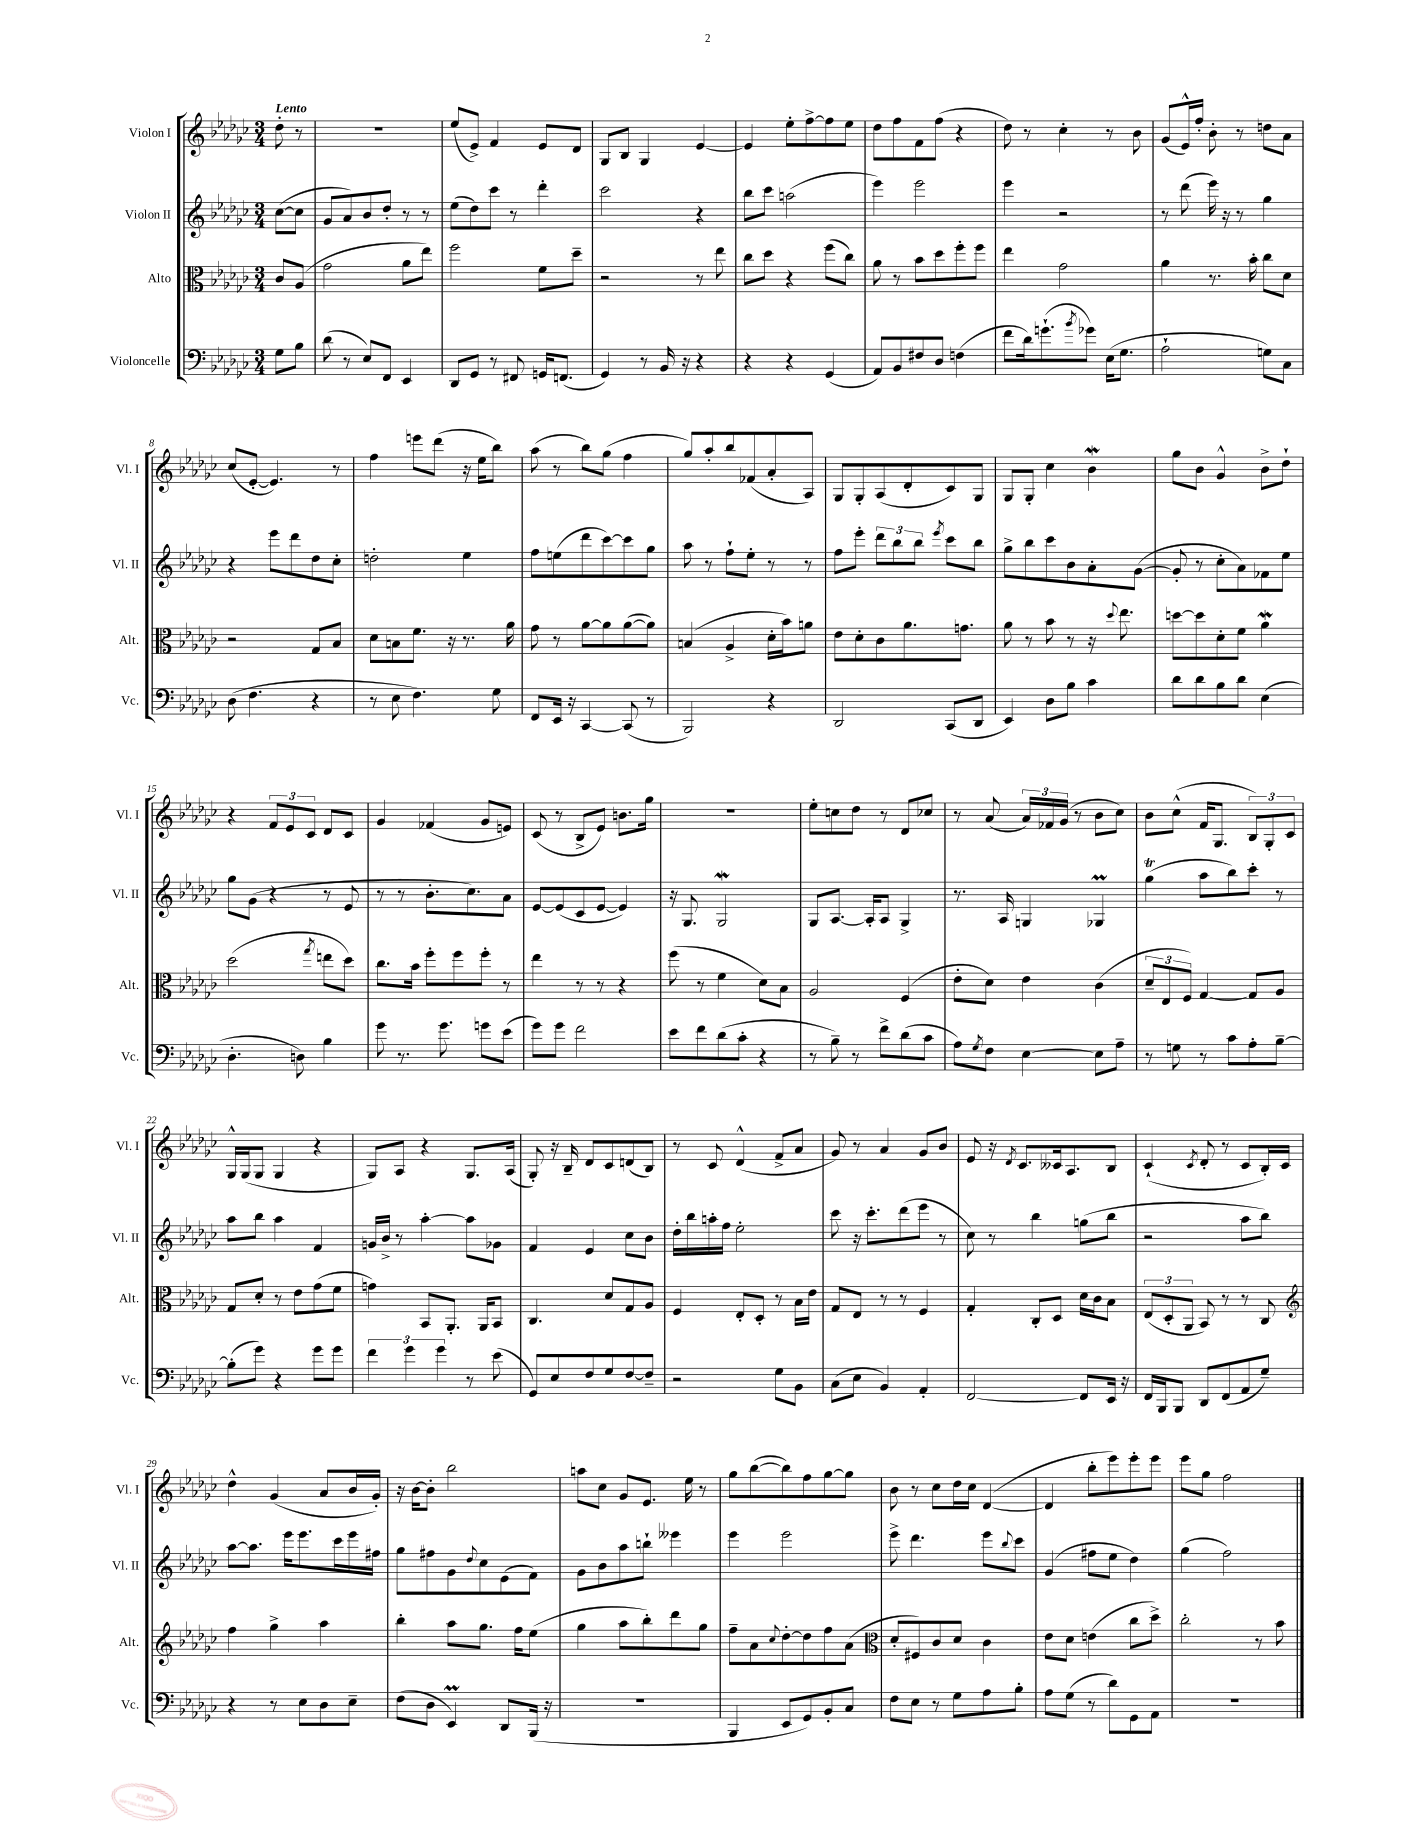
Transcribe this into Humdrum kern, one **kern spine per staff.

**kern	**kern	**kern	**kern
*staff4	*staff3	*staff2	*staff1
*clefF4	*clefC3	*clefG2	*clefG2
*k[b-e-a-d-g-c-]	*k[b-e-a-d-g-c-]	*k[b-e-a-d-g-c-]	*k[b-e-a-d-g-c-]
*M3/4	*M3/4	*M3/4	*M3/4
8G-	8c-	([8cc-	8dd-'
8B-	(8A-	8cc-]	8r
=	=	=	=
(8d-	2g-	8g-	2.r
8r	.	8a-)	.
8E-)	.	8b-	.
8FF	.	8dd-'	.
4EE-	8a-	8r	.
.	8ee-)	8r	.
=	=	=	=
8DD-	2ff	(8ee-	(8ee-
8GG-	.	8dd-)	8e-^)
8r	.	8ccc-	4f
8FF#	.	8r	.
16GG	8f	4ddd-'	8e-
(8.FF	.	.	.
.	8dd-~	.	8d-
=	=	=	=
4GG-)	2r	2ccc-	8G-
.	.	.	8B-
8r	.	.	4G-
16BB-	.	.	.
16r	.	.	.
4r	8r	4r	[4e-
.	8ee-	.	.
=	=	=	=
4r	8cc-	8bb-	4e-]
.	8dd-	8ccc-	.
4r	4r	(2aa	8ee-'
.	.	.	[8ff^
(4GG-	(8ff	.	8ff]
.	8cc-)	.	8ee-
=	=	=	=
8AA-)	8a-	4eee-)	8dd-
8BB-	8r	.	8ff
8F#	8b-	2eee-	8f
8D-	8dd-	.	(8ff
(4F	8ff'	.	4r
.	8ff	.	.
=	=	=	=
8f	4ee-	4eee-	8dd-)
16d-)	.	.	8r
(8.g`	.	.	.
.	2g-	2r	4cc-'
8qb-	.	.	.
8g-)	.	.	.
(16E-	.	.	8r
8.G-	.	.	.
.	.	.	8b-
=	=	=	=
2A-`	4a-	8r	(8g-
.	.	(8ddd-	16e-^^)
.	.	.	16ff'
.	8.r	16eee-)	8b-'
.	.	16r	.
.	.	8r	8r
.	16b-'	.	.
8G)	8cc-	4gg-	8dd
8C-	8d-	.	8a-
=	=	=	=
(8D-	2r	4r	(8cc-
4.F	.	.	[8e-'
.	.	8eee-	4.e-])
.	.	8ddd-	.
4r	8G-	8dd-	.
.	8B-	8cc-'	8r
=	=	=	=
8r	8d-	2dd'	4ff
8E-	8B	.	.
4.F)	8.f	.	8eee
.	.	.	(8ddd-
.	16r	.	.
.	8.r	4ee-	16r
.	.	.	16ee-
8G-	.	.	8bb-)
.	16a-	.	.
=	=	=	=
8FF	8g-	8ff	(8aa-
16EE-	8r	(8ee	8r
16r	.	.	.
[4CC-	[8a-	8ddd-	8bb-)
.	8a-]	[8ccc-)	(8gg-
(8CC-]	([8a-	8ccc-]	4ff
8r	8a-])	8gg-	.
=	=	=	=
2BBB-)	(4B	8aa-	8gg-)
.	.	8r	8aa-'
.	4A-^	8ff`	8bb-
.	.	8ee-'	(8f-
4r	16d-'	8r	8a-'
.	16b-)	.	.
.	8a	8r	8A-)
=	=	=	=
2DD-	8e-	8ff	8G-
.	8d-'	8eee-'	8G-'
.	8c-	12ddd-	(8A-
.	.	12bb-	.
.	8.a-	.	8d-'
.	.	12bb-	.
.	.	8qeee-	.
(8CC-	.	8ccc-	8c-)
.	8.g	.	.
8DD-	.	8bb-	8G-
=	=	=	=
4EE-)	8a-	8gg-^	8G-
.	8r	8bb-	8G-'
8D-	8b-	8ccc-	4cc-
8B-	8r	8b-	.
4c-	16r	8a-'	4b-
.	8qqdd-	.	.
.	8.ee-	.	.
.	.	([8g-	.
=	=	=	=
8d-	[8dd	8g-']	8gg-
8d-	8dd]	8r	8b-
8B-	8d-'	8cc-'	4g-^^
8d-	8f	8a-)	.
(4E-	4a-	8f-	8b-^
.	.	8ee-	8dd-`
=	=	=	=
4.D-'	(2dd-	8gg-	4r
.	.	(8g-	.
.	.	4r	12f
.	.	.	12e-
8D)	.	.	.
.	.	.	12c-
.	8qgg-	.	.
4B-	8ee	8r	8d-
.	8dd-)	8e-	8c-
=	=	=	=
8g-	8.cc-	8r	4g-
8.r	.	8r	.
.	16b-	.	.
.	8ff'	8.b-'	(4f-
8.g-	.	.	.
.	8ff	.	.
.	.	8.cc-)	.
8g	8ff'	.	8g-
(8e-	8r	8a-	8e)
=	=	=	=
8g-)	4ee-	[8e-	(8c-
8g-	.	(8e-]	8r
2f	8r	8c-	8B-^
.	8r	[8e-	8e-)
.	4r	4e-])	8.b
.	.	.	16gg-
=	=	=	=
8e-	(8ff	16r	2.r
.	.	8.G-	.
8f	8r	.	.
(8d-	4f	2G-	.
8c-'	.	.	.
4r	8d-)	.	.
.	8B-	.	.
=	=	=	=
8r	2A-	8G-	8ee-'
8B-~)	.	[8.A-	8cc
8r	.	.	8dd-
.	.	16A-']	.
8f^	.	8A-	8r
(8d-	(4F	4G-^	8d-
8c-	.	.	8cc-
=	=	=	=
8A-)	8e-'	8.r	8r
8qG-	.	.	.
8F	8d-)	.	(8a-
.	.	16A-	.
[4E-	4e-	4G	24a-)
.	.	.	24f-
.	.	.	(24g-
.	.	.	8r
8E-]	(4c-	4G-	8b-
8A-~	.	.	8cc-)
=	=	=	=
8r	12d-~	(4gg-	8b-
.	12E-	.	.
8G	.	.	(8cc-^^
.	12F)	.	.
8r	[4G-	8aa-	16f
.	.	.	8.G-
8c-	.	8bb-)	.
8A-'	8G-]	8ccc-'	12B-)
.	.	.	12G-'
[8B-~	8A-	8r	.
.	.	.	12c-
=	=	=	=
(8B-']	8G-	8aa-	16G-^^
.	.	.	(16G-
8g-)	8d-'	8bb-	8G-
4r	8r	4aa-	4G-
.	8e-	.	.
8g-	(8g-	4f	4r
8g-	8f	.	.
=	=	=	=
6f	4g)	16g	8G-)
.	.	16b-^	.
.	.	8r	8A-
6g-	.	.	.
.	8BB-	[4aa-'	4r
6g-	.	.	.
.	8.AA-'	.	.
8r	.	8aa-]	8.G-
.	16AA-	.	.
(8e-	8BB-	8g-	.
.	.	.	(16A-
=	=	=	=
8GG-)	4.C-	4f	8G-')
8E-	.	.	16r
.	.	.	16B-~
8F	.	4e-	8d-
8G-	8d-	.	8c-
[8F	8G-	8cc-	(8d
8F~]	8A-	8b-	8B-)
=	=	=	=
2r	4F	16dd-'	8r
.	.	16bb-	.
.	.	16aa'	8c-
.	.	16ff	.
.	8E-'	2ee-'	(4d-^^
.	8D-'	.	.
8G-	8r	.	8f^
8BB-	16B-	.	8a-
.	16e-	.	.
=	=	=	=
(8C-	8G-	8ccc-	8g-)
8E-	8E-	16r	8r
.	.	8.ccc-'	.
4BB-)	8r	.	4a-
.	8r	(8ddd-	.
4AA-'	4F	8eee-	8g-
.	.	8r	8b-
=	=	=	=
[2FF	4G-'	8cc-)	8e-
.	.	8r	16r
.	.	.	8qd-
.	.	.	8.c-
.	8C-'	4bb-	.
.	8D-	.	16c--
.	.	.	8.A-
8FF]	16d-	(8gg	.
.	16c-	.	.
16EE-	8B-	8bb-	8B-
16r	.	.	.
=	=	=	=
16FF	(12E-	2r	(4c-`
16BBB-	.	.	.
.	12D-'	.	.
8BBB-	.	.	.
.	12AA-	.	.
.	.	.	8qc-
8DD-	8BB-)	.	8d-'
(8FF	8r	.	8r
8AA-	8r	8aa-	8c-
8G-~)	8C-	8bb-)	16B-')
.	.	.	16c-
=	=	=	=
*	*clefG2	*	*
4r	4ff	[8aa-	4dd-^^
.	.	8.aa-]	.
8r	4gg-^	.	(4g-
.	.	16eee-	.
8E-	.	8.eee-	.
8D-	4aa-	.	8a-
.	.	16ccc-	.
8E-~	.	16eee-	16b-
.	.	16ff#	16g-')
=	=	=	=
(8F	4bb-'	8gg-	16r
.	.	.	[16b-
8D-	.	8ff#	8b-']
4EE-)	8aa-	8g-	2bb-
.	.	8qqdd-	.
.	8.gg-	8cc-	.
8DD-	.	(8e-	.
.	16ff	.	.
(16BBB-	(8ee-	8f)	.
16r	.	.	.
=	=	=	=
2.r	4gg-	8g-	8aa
.	.	8b-	8cc-
.	8aa-	8aa-	8g-
.	8bb-')	8bb`	8.e-
.	8ddd-	4eee--	.
.	.	.	16ee-
.	8gg-	.	8r
=	=	=	=
4BBB-	8ff~	4eee-	8gg-
.	8a-	.	([8bb-
.	8qqcc-	.	.
8EE-	[8dd-'	2eee-	8bb-])
8GG-)	8dd-]	.	8ff
8BB-'	8ff	.	[8gg-
8C-	(8a-	.	8gg-]
=	=	=	=
*	*clefC3	*	*
8F	8d-'	8eee-^	8b-
8E-	8F#)	4.ddd-	8r
8r	8c-	.	8cc-
8G-	8d-	.	16dd-
.	.	.	16cc-
8A-	4c-	8eee-	([4d-
.	.	8qqbb-	.
8B-'	.	8ccc-	.
=	=	=	=
8A-	8e-	(4g-	4d-]
(8G-	8d-	.	.
8r	(4e	8ff#	8bb-'
8d-)	.	8ee-	8eee-)
8GG-	8cc-	4dd-)	8eee-'
8AA-	8dd-^)	.	8eee-
=	=	=	=
2.r	2cc-'	(4gg-	8eee-
.	.	.	8gg-
.	.	2ff)	2ff
.	8r	.	.
.	8b-	.	.
==	==	==	==
*-	*-	*-	*-
